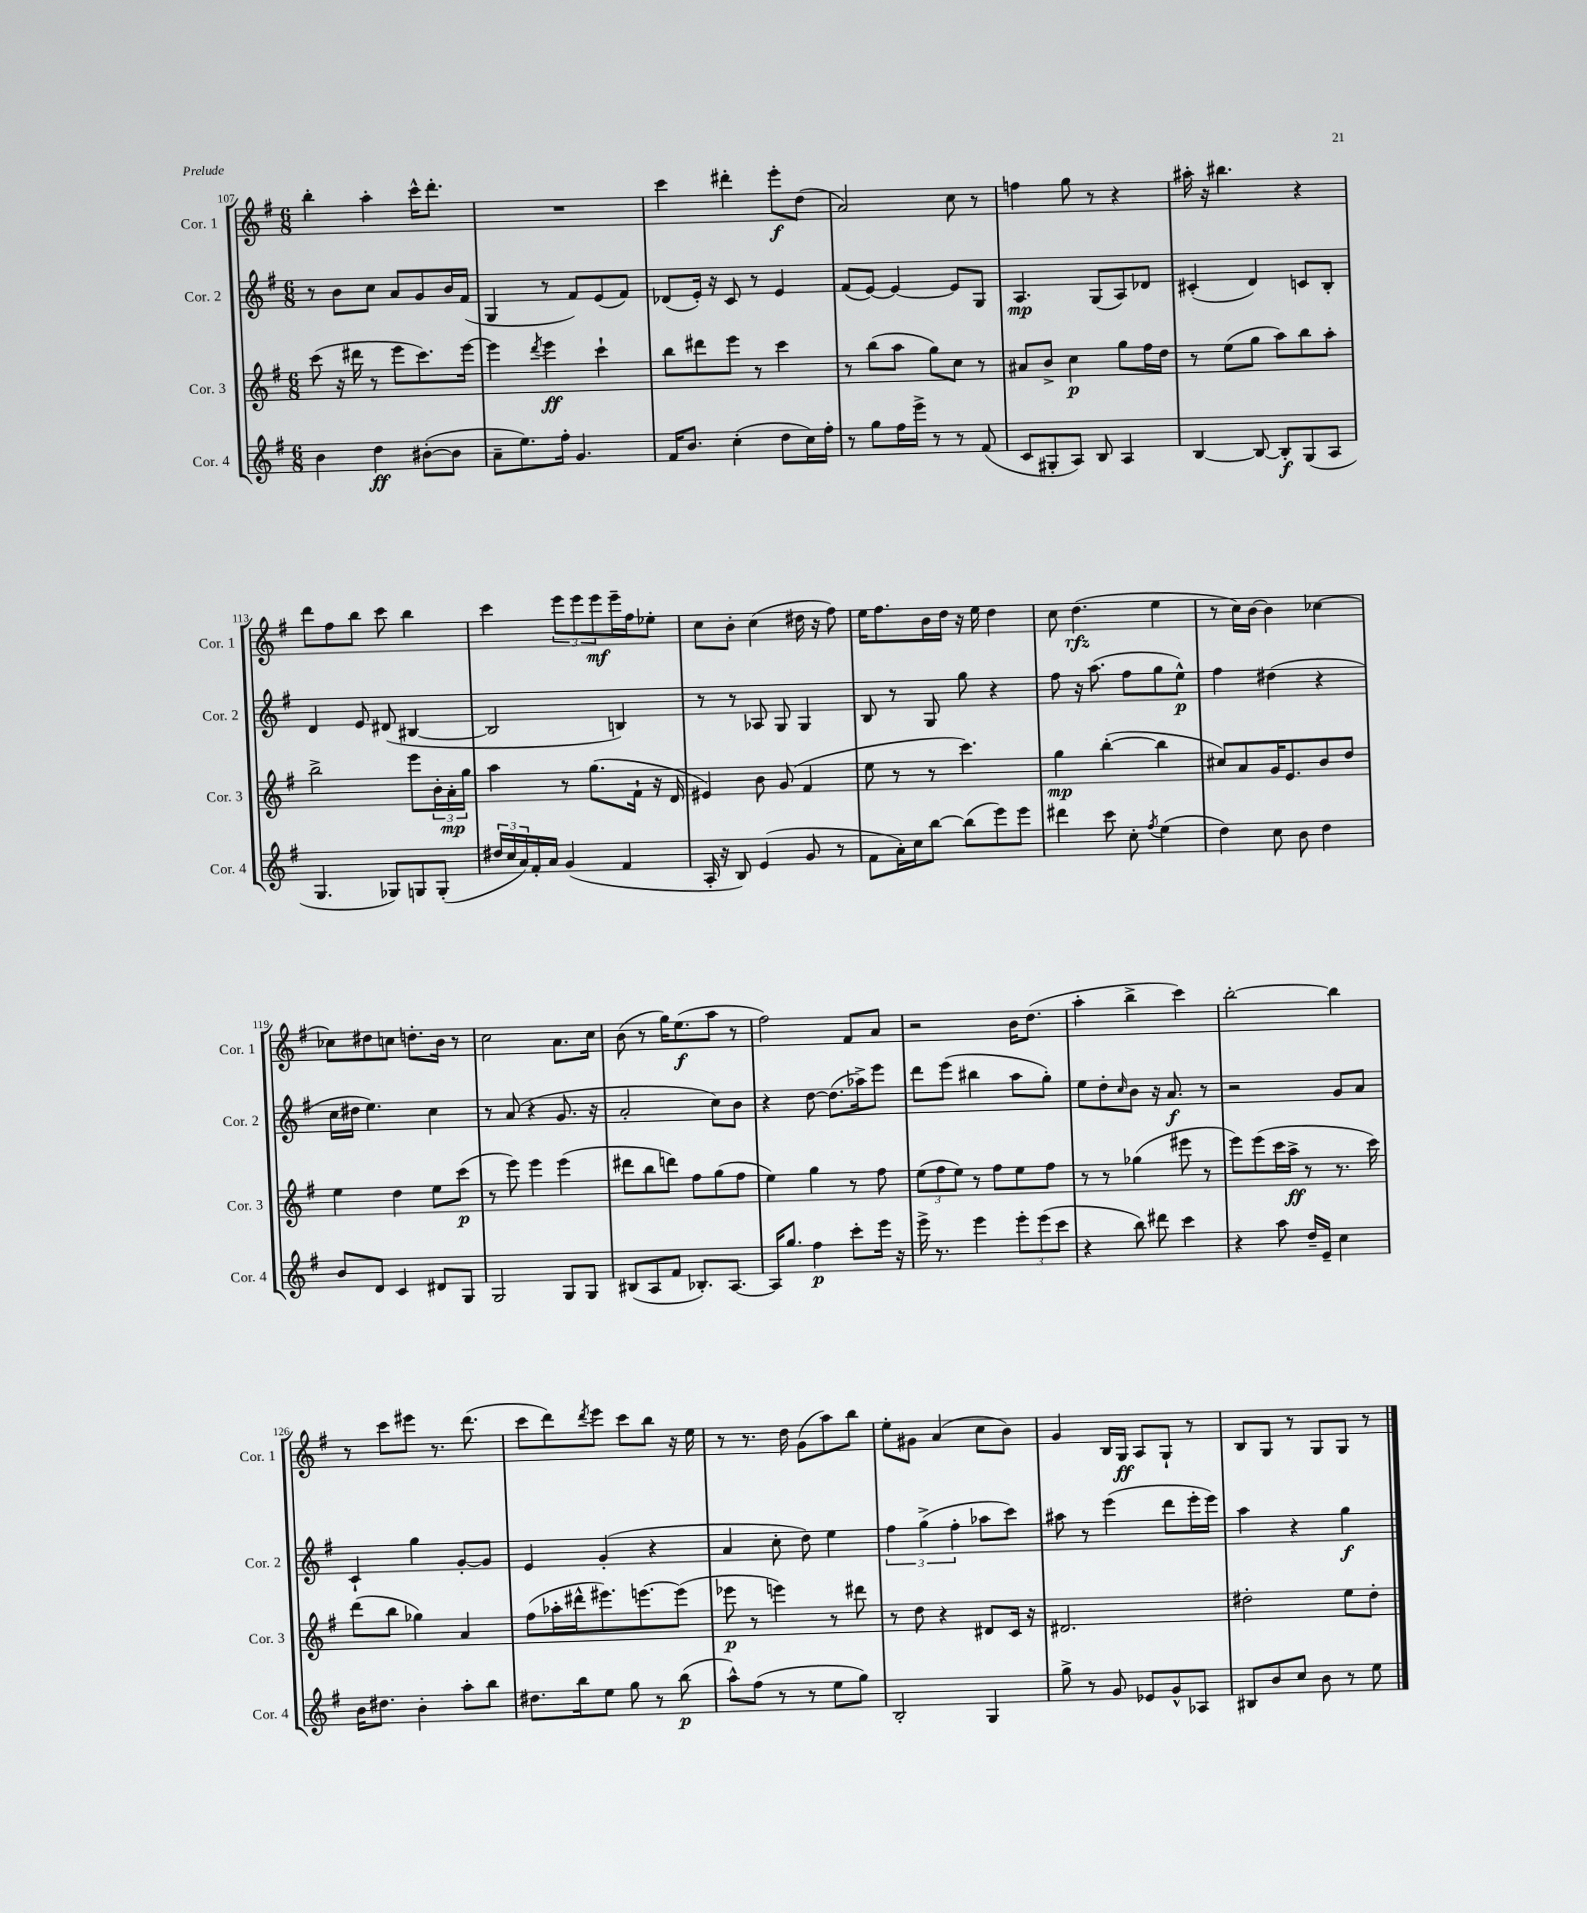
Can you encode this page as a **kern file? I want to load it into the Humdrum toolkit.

**kern	**dynam	**kern	**dynam	**kern	**dynam	**kern	**dynam
*part4	*part4	*part3	*part3	*part2	*part2	*part1	*part1
*staff4	*staff4	*staff3	*staff3	*staff2	*staff2	*staff1	*staff1
*I"Cor. 4	*	*I"Cor. 3	*	*I"Cor. 2	*	*I"Cor. 1	*
*I'Cor. 4	*	*I'Cor. 3	*	*I'Cor. 2	*	*I'Cor. 1	*
*clefG2	*	*clefG2	*	*clefG2	*	*clefG2	*
*k[f#]	*	*k[f#]	*	*k[f#]	*	*k[f#]	*
*M6/8	*	*M6/8	*	*M6/8	*	*M6/8	*
=107	=107	=107	=107	=107	=107	=107	=107
4b\	.	(8ccc\	.	8r	.	4bb'\	.
.	.	16r	.	8b\L	.	.	.
.	.	16ddd#X\	.	.	.	.	.
4dd\	ff	8r	.	8cc\J	.	4aa'\	.
.	.	8eee\L	.	8a/L	.	.	.
([8b#X'\L	.	8.ccc\)	.	8g/	.	16ccc^^\KL	.
.	.	.	.	.	.	8.ddd'\J	.
8b#\J]	.	.	.	16b/L	.	.	.
.	.	[16eee\Jk	.	(16f#/JJ	.	.	.
=108	=108	=108	=108	=108	=108	=108	=108
8a~\L	.	4eee\]	.	4G/	.	2.r	.
8.ee\)	.	.	.	.	.	.	.
.	.	8qddd/	.	.	.	.	.
.	.	4eee\	ff	8r	.	.	.
16ff#'\Jk	.	.	.	.	.	.	.
4.g/	.	.	.	8f#/L)	.	.	.
.	.	4ccc`\	.	(8e/	.	.	.
.	.	.	.	8f#/J)	.	.	.
=109	=109	=109	=109	=109	=109	=109	=109
16f#/KL	.	8bb\L	.	(8d-X/L	.	4ccc\	.
8.b/J	.	.	.	.	.	.	.
.	.	8ddd#X\	.	16e'/Jk)	.	.	.
.	.	.	.	16r	.	.	.
(4cc'\	.	8eee\J	.	8c/	.	4ddd#X'\	.
.	.	8r	.	8r	.	.	.
8dd\L	.	4ccc\	.	4e/	.	8eee'\L	f
16cc\L)	.	.	.	.	.	(8dd\J	.
16ff#'\JJ	.	.	.	.	.	.	.
=110	=110	=110	=110	=110	=110	=110	=110
8r	.	8r	.	(8f#/L	.	2a/)	.
8gg\L	.	(8bb\L	.	[8e/J)	.	.	.
16ff#\L	.	8aa\J	.	4e/_	.	.	.
16eee^\JJ	.	.	.	.	.	.	.
8r	.	8gg\L)	.	.	.	.	.
8r	.	8cc\J	.	8e/L]	.	8cc\	.
(8f#/	.	8r	.	8G/J	.	8r	.
=111	=111	=111	=111	=111	=111	=111	=111
8c/L	.	8a#X/L	.	4.A/	mp	4ffn\	.
8G#X'/	.	8b^/J	.	.	.	.	.
8A/J)	.	4cc\	p	.	.	8gg\	.
8B/	.	.	.	(8G/L	.	8r	.
4A/	.	8gg\L	.	8A/)	.	4r	.
.	.	16ff#\L	.	8d-X/J	.	.	.
.	.	16dd\JJ	.	.	.	.	.
=112	=112	=112	=112	=112	=112	=112	=112
[4B/	.	8r	.	(4c#X'/	.	16aa#X'\	.
.	.	.	.	.	.	16r	.
.	.	(8ee\L	.	.	.	4.bb#X\	.
8B/_	.	8gg\J	.	4d/)	.	.	.
8B'/L]	f	8aa\L)	.	.	.	.	.
(8G/	.	8bb\	.	8cn/L	.	4r	.
8A/J	.	8aa'\J	.	8B'/J	.	.	.
!!LO:LB:g=z
=113	=113	=113	=113	=113	=113	=113	=113
4.G/	.	2bb^\	.	4d/	.	8ddd\L	.
.	.	.	.	.	.	8ff#\	.
.	.	.	.	8e/	.	8bb\J	.
8G-X/L)	.	.	.	(8d#X/	.	8ccc\	.
8Gn/	.	8eee\L	.	[4B#X/	.	4bb\	.
(8G'/J	.	24b'\L	.	.	.	.	.
.	.	24a'\	mp	.	.	.	.
.	.	24gg\JJ	.	.	.	.	.
=114	=114	=114	=114	=114	=114	=114	=114
24dd#X/LL	.	4aa\	.	2B#/]	.	4ccc\	.
24cc/	.	.	.	.	.	.	.
24a/)	.	.	.	.	.	.	.
16f#'/	.	.	.	.	.	.	.
16a/JJ	.	.	.	.	.	.	.
(4g/	.	8r	.	.	.	12eee\L	.
.	.	.	.	.	.	12eee\	.
.	.	(8.gg\L	.	.	.	.	.
.	.	.	.	.	.	12eee\	mf
4f#/	.	.	.	4Bn/)	.	16eee~\L	.
.	.	16f#`\Jk	.	.	.	16ff#\J	.
.	.	16r	.	.	.	8ee-X'\J	.
.	.	16d/	.	.	.	.	.
=115	=115	=115	=115	=115	=115	=115	=115
16A'/	.	4e#X/)	.	8r	.	8cc\L	.
16r	.	.	.	.	.	.	.
8B/)	.	.	.	8r	.	8b'\J	.
(4e/	.	8b\	.	8A-X/	.	(4cc\	.
.	.	(8g/	.	8G/	.	.	.
8g/	.	4f#/	.	4G/	.	16dd#X\	.
.	.	.	.	.	.	16r	.
8r	.	.	.	.	.	8ff#\)	.
=116	=116	=116	=116	=116	=116	=116	=116
8f#\L	.	8ee\	.	8B/	.	16ee\KL	.
.	.	.	.	.	.	8.ff#\	.
16a'\L)	.	8r	.	8r	.	.	.
16cc\J	.	.	.	.	.	.	.
[8bb\J	.	8r	.	8G/	.	16b\L	.
.	.	.	.	.	.	16dd\JJ	.
(8bb\L]	.	4.ccc\)	.	8gg\	.	16r	.
.	.	.	.	.	.	16ee\	.
8eee\)	.	.	.	4r	.	4dd\	.
8eee\J	.	.	.	.	.	.	.
=117	=117	=117	=117	=117	=117	=117	=117
4ddd#X\	.	4gg\	mp	8ff#\	.	8cc\	.
.	.	.	.	16r	.	(4.dd\	rfz
.	.	.	.	(8.aa\	.	.	.
8ccc\	.	([4bb'\	.	.	.	.	.
8cc'\	.	.	.	8ff#\L	.	.	.
8qff#/	.	.	.	.	.	.	.
(4ee\	.	4bb\]	.	8gg\	.	4ee\	.
.	.	.	.	8ee^^\J)	p	.	.
=118	=118	=118	=118	=118	=118	=118	=118
4dd\)	.	8cc#X/L)	.	4ff#\	.	8r	.
.	.	8a/	.	.	.	16cc\LL)	.
.	.	.	.	.	.	[16b\JJ	.
8cc\	.	16g/K	.	(4dd#X\	.	4b\]	.
.	.	8.e/	.	.	.	.	.
8b\	.	.	.	.	.	.	.
4dd\	.	8b/	.	4r	.	[4cc-X\	.
.	.	8dd/J	.	.	.	.	.
!!LO:LB:g=z
=119	=119	=119	=119	=119	=119	=119	=119
8b/L	.	4ee\	.	16cc\LL	.	8cc-X\L]	.
.	.	.	.	16dd#X\JJ	.	.	.
8d/J	.	.	.	4.ee\)	.	8dd#X\	.
4c/	.	4dd\	.	.	.	8ccn\J	.
.	.	.	.	.	.	8.ddn'\L	.
8d#X/L	.	8ee\L	.	4cc\	.	.	.
.	.	.	.	.	.	16b\Jk	.
8G/J	.	(8ccc\J	p	.	.	8r	.
=120	=120	=120	=120	=120	=120	=120	=120
2G/	.	8r	.	8r	.	2cc\	.
.	.	8eee\)	.	(8a/	.	.	.
.	.	4eee\	.	4r	.	.	.
8G/L	.	(4eee\	.	8.g/	.	8.a\L	.
8G/J	.	.	.	.	.	.	.
.	.	.	.	16r	.	16cc\Jk	.
=121	=121	=121	=121	=121	=121	=121	=121
(8B#X/L	.	8ddd#X\L	.	2a'/	.	(8b\	.
8A/	.	8bb\	.	.	.	8r	.
8f#/J	.	8dddn\J)	.	.	.	16gg\KL)	.
.	.	.	.	.	.	(8.ee\	f
8.B-X'/L)	.	8ff#\L	.	.	.	.	.
.	.	(8gg\	.	8cc\L)	.	8aa\J	.
[8.A/J	.	.	.	.	.	.	.
.	.	8ff#\J	.	8b\J	.	8r	.
=122	=122	=122	=122	=122	=122	=122	=122
16A/KL]	.	4ee\)	.	4r	.	2ff#\)	.
8.gg/J	.	.	.	.	.	.	.
4ff#\	p	4gg\	.	[8dd\	.	.	.
.	.	.	.	(8.dd\L]	.	.	.
8ccc'\L	.	8r	.	.	.	8f#/L	.
.	.	.	.	16aa-X^\k)	.	.	.
16eee\Jk	.	8ff#\	.	8eee\J	.	8a/J	.
16r	.	.	.	.	.	.	.
=123	=123	=123	=123	=123	=123	=123	=123
16eee^\	.	(12ee\L	.	8ddd\L	.	2r	.
8.r	.	.	.	.	.	.	.
.	.	12ff#\	.	.	.	.	.
.	.	.	.	(8eee\J	.	.	.
.	.	12ee\J)	.	.	.	.	.
4eee\	.	8r	.	4bb#X\	.	.	.
.	.	8ff#\L	.	.	.	.	.
12eee'\L	.	8ee\	.	8aa\L	.	16b\KL	.
.	.	.	.	.	.	(8.dd\J	.
(12eee\	.	.	.	.	.	.	.
.	.	8ff#\J	.	8gg'\J)	.	.	.
12ccc\J	.	.	.	.	.	.	.
=124	=124	=124	=124	=124	=124	=124	=124
4r	.	8r	.	8ee\L	.	4aa'\	.
.	.	8r	.	8dd'\	.	.	.
.	.	.	.	16qqcc/	.	.	.
8bb\)	.	(4gg-X\	.	8b\J	.	4bb^\	.
8ddd#X\	.	.	.	16r	.	.	.
.	.	.	.	8.a/	f	.	.
4ccc\	.	8eee#X\	.	.	.	4ccc\)	.
.	.	8r	.	8r	.	.	.
=125	=125	=125	=125	=125	=125	=125	=125
4r	.	8eee\L)	.	2r	.	[2bb'\	.
.	.	(8eee\	.	.	.	.	.
8aa\	.	16ccc\L	.	.	.	.	.
.	.	16aa^\JJ	ff	.	.	.	.
16dd~/LL	.	8r	.	.	.	.	.
16e~/JJ	.	.	.	.	.	.	.
4cc\	.	8.r	.	8g/L	.	4bb\]	.
.	.	.	.	8a/J	.	.	.
.	.	16ccc\)	.	.	.	.	.
!!LO:LB:g=z
=126	=126	=126	=126	=126	=126	=126	=126
16b\KL	.	(8ddd\L	.	4c`/	.	8r	.
8.dd#X\J	.	.	.	.	.	.	.
.	.	8bb\J	.	.	.	8ccc\L	.
4b'\	.	4gg-X\)	.	4gg\	.	8eee#X\J	.
.	.	.	.	.	.	8.r	.
8aa'\L	.	4a/	.	[8g'/L	.	.	.
.	.	.	.	.	.	(8.ddd\	.
8bb\J	.	.	.	8g/J]	.	.	.
=127	=127	=127	=127	=127	=127	=127	=127
8.dd#X\L	.	(8ff#\L	.	4e/	.	8ccc\L	.
.	.	16aa-X'\L	.	.	.	8ddd\)	.
16bb\k	.	16ddd#X^^\J	.	.	.	.	.
.	.	.	.	.	.	8qddd/	.
8ee\J	.	8.eee#X\)	.	(4g'/	.	8eee\J	.
8gg\	.	.	.	.	.	8ccc\L	.
.	.	[8.eeen\	.	.	.	.	.
8r	.	.	.	4r	.	8bb\J	.
(8bb\	p	(8eee\J]	.	.	.	16r	.
.	.	.	.	.	.	16ee\	.
=128	=128	=128	=128	=128	=128	=128	=128
8aa^^\L)	.	8eee-X\	p	4a/	.	8r	.
(8ff#\J	.	8r	.	.	.	8.r	.
8r	.	4eeen\)	.	8cc'\	.	.	.
.	.	.	.	.	.	16dd\	.
8r	.	.	.	8dd\)	.	(8g\L	.
8ee\L	.	8r	.	4ee\	.	8aa\)	.
8gg\J)	.	8ddd#X\	.	.	.	8bb\J	.
=129	=129	=129	=129	=129	=129	=129	=129
2B'/	.	8r	.	6ff#\	.	8ee'\L	.
.	.	8dd\	.	.	.	8g#X\J	.
.	.	.	.	(6gg^\	.	.	.
.	.	4r	.	.	.	(4a/	.
.	.	.	.	6ff#'\	.	.	.
4G/	.	8d#X/L	.	8aa-X\L	.	8cc\L	.
.	.	16c/Jk	.	8ccc\J)	.	8b\J)	.
.	.	16r	.	.	.	.	.
=130	=130	=130	=130	=130	=130	=130	=130
8gg^\	.	2.d#X/	.	8aa#X\	.	4g/	.
8r	.	.	.	8r	.	.	.
8g/	.	.	.	(4eee\	.	16B/LL	.
.	.	.	.	.	.	16G/JJ	ff
8e-X/L	.	.	.	.	.	8A/L	.
8g^^/	.	.	.	8ddd\L	.	8G`/J	.
8A-X/J	.	.	.	16eee'\L	.	8r	.
.	.	.	.	16eee\JJ)	.	.	.
=131	=131	=131	=131	=131	=131	=131	=131
8B#X/L	.	2dd#X'\	.	4aa\	.	8B/L	.
8b/	.	.	.	.	.	8G/J	.
8cc/J	.	.	.	4r	.	8r	.
8b\	.	.	.	.	.	8G/L	.
8r	.	8ee\L	.	4gg\	f	8G/J	.
8ee\	.	8dd#'\J	.	.	.	8r	.
==	==	==	==	==	==	==	==
*-	*-	*-	*-	*-	*-	*-	*-
